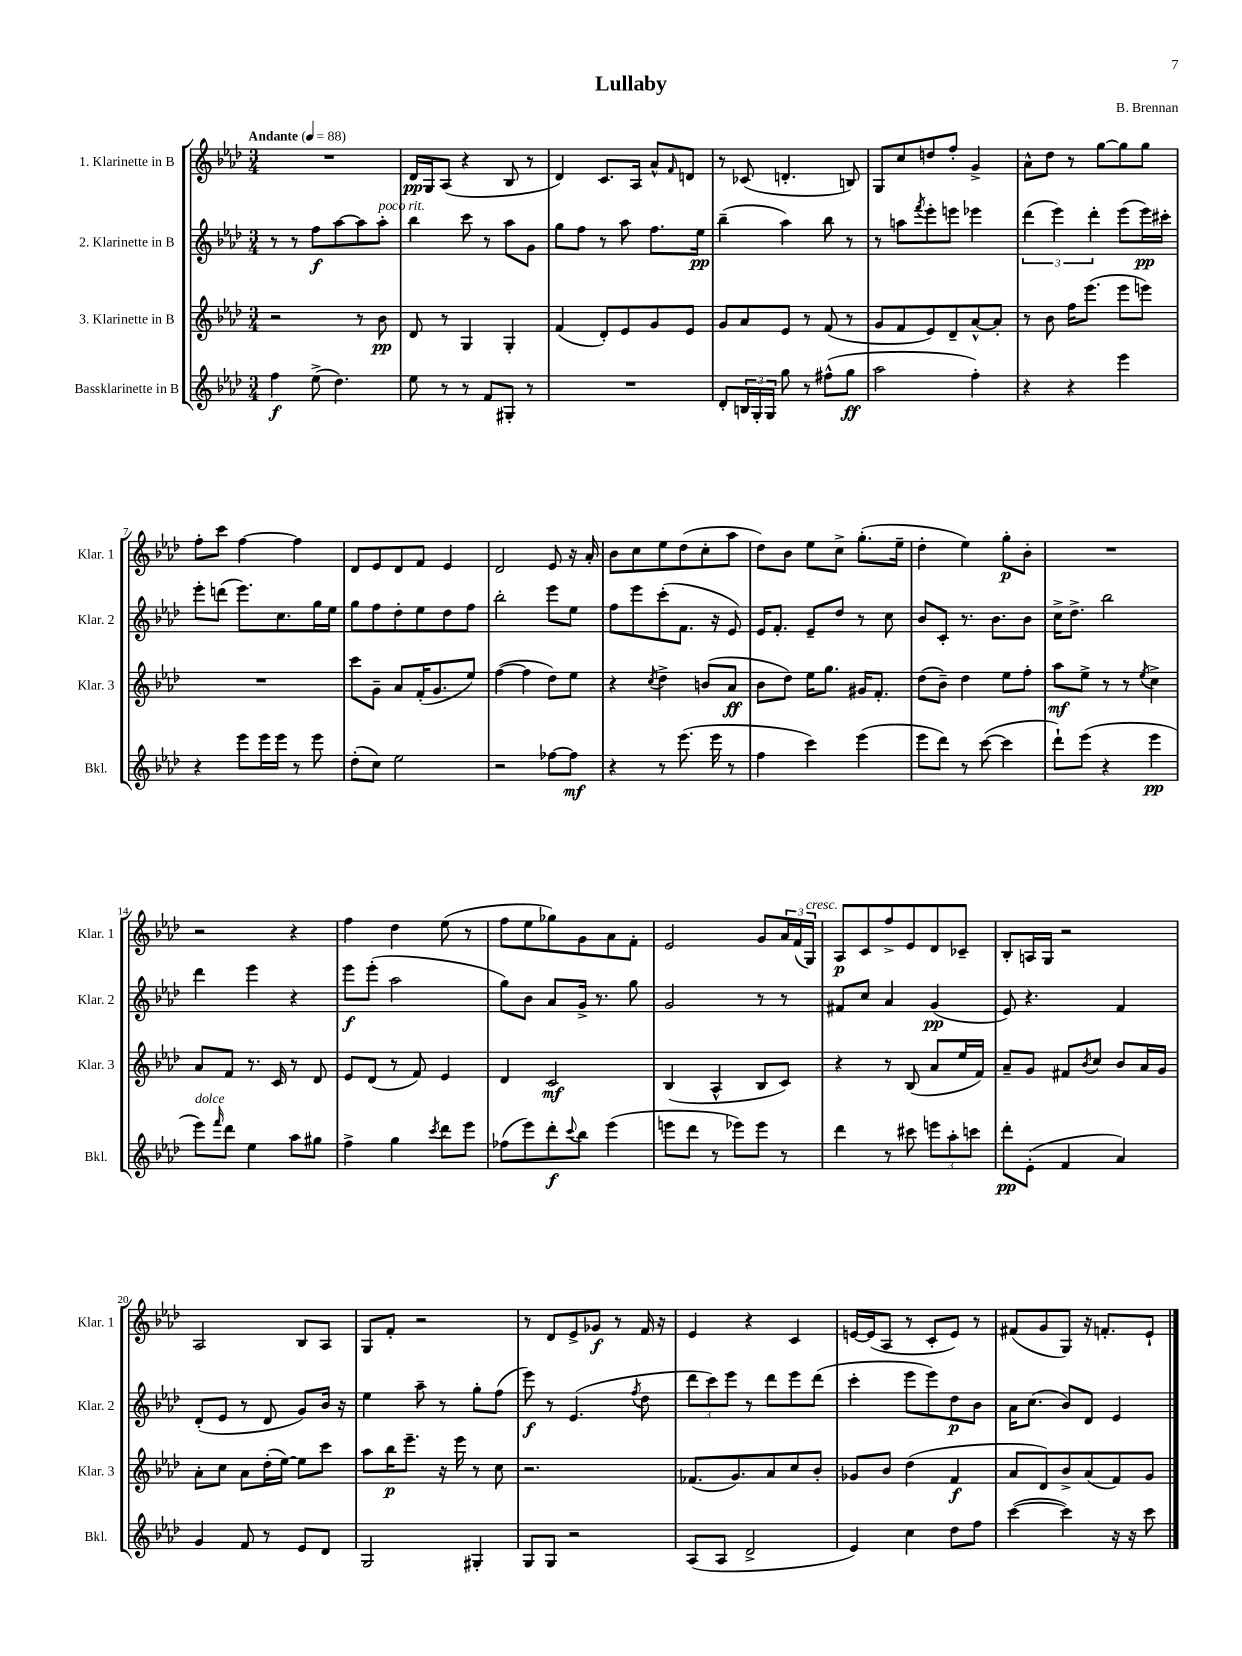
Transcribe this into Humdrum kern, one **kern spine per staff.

**kern	**dynam	**kern	**dynam	**kern	**dynam	**kern	**dynam
*part4	*part4	*part3	*part3	*part2	*part2	*part1	*part1
*staff4	*staff4	*staff3	*staff3	*staff2	*staff2	*staff1	*staff1
*I"Bassklarinette in B	*	*I"3. Klarinette in B	*	*I"2. Klarinette in B	*	*I"1. Klarinette in B	*
*I'Bkl.	*	*I'Klar. 3	*	*I'Klar. 2	*	*I'Klar. 1	*
*clefG2	*	*clefG2	*	*clefG2	*	*clefG2	*
*k[b-e-a-d-]	*	*k[b-e-a-d-]	*	*k[b-e-a-d-]	*	*k[b-e-a-d-]	*
*M3/4	*	*M3/4	*	*M3/4	*	*M3/4	*
*MM88	*	*MM88	*	*MM88	*	*MM88	*
=1	=1	=1	=1	=1	=1	=1	=1
!	!	!	!	!	!	!LO:TX:a:B:t=Andante	!
4ff\	f	2r	.	8r	.	2.r	.
.	.	.	.	8r	.	.	.
(8ee-^\	.	.	.	8ff\L	f	.	.
4.dd-\)	.	.	.	[8aa-\	.	.	.
.	.	8r	.	8aa-\]	.	.	.
!	!	!	!	!LO:TX:a:i:t=poco rit.	!	!	!
.	.	8b-\	pp	8aa-'\J	.	.	.
=2	=2	=2	=2	=2	=2	=2	=2
8ee-\	.	8d-/	.	4bb-\	.	16d-/LL	pp
.	.	.	.	.	.	16G/J	.
8r	.	8r	.	.	.	(8A-/J	.
8r	.	4G/	.	8ccc\	.	4r	.
8f/L	.	.	.	8r	.	.	.
8G#X'/J	.	4G'/	.	8aa-\L	.	8B-/	.
8r	.	.	.	8g\J	.	8r	.
=3	=3	=3	=3	=3	=3	=3	=3
2.r	.	(4f/	.	8gg\L	.	4d-/)	.
.	.	.	.	8ff\J	.	.	.
.	.	8d-'/L)	.	8r	.	8.c/L	.
.	.	8e-/	.	8aa-\	.	.	.
.	.	.	.	.	.	16A-/Jk	.
.	.	8g/	.	8.ff\L	.	8a-^^/L	.
.	.	.	.	.	.	16qqf/	.
.	.	8e-/J	.	.	.	8dn/J	.
.	.	.	.	16ee-\Jk	pp	.	.
=4	=4	=4	=4	=4	=4	=4	=4
8d-'/L	.	8g/L	.	(4bb-~\	.	8r	.
24Bn/L	.	8a-/	.	.	.	(8c-X/	.
24G'/	.	.	.	.	.	.	.
24G/JJ	.	.	.	.	.	.	.
8gg\	.	8e-/J	.	4aa-\)	.	4.dn'/	.
8r	.	8r	.	.	.	.	.
(8ff#X^^\L	.	(8f/	.	8bb-\	.	.	.
8gg\J	ff	8r	.	8r	.	8Bn/)	.
=5	=5	=5	=5	=5	=5	=5	=5
2aa-\	.	8g/L	.	8r	.	8G/L	.
.	.	8f/	.	8aan\L	.	8cc/	.
.	.	.	.	8qfff/	.	.	.
.	.	8e-/)	.	8eee-'\	.	8ddn/	.
.	.	8d-~/	.	8eeen\J	.	8ff'/J	.
4ff'\)	.	[8a-^^/	.	4eee-X\	.	4g^/	.
.	.	8a-'/J]	.	.	.	.	.
=6	=6	=6	=6	=6	=6	=6	=6
4r	.	8r	.	(6ddd-\	.	8a-^^\L	.
.	.	8b-\	.	.	.	8dd-\J	.
.	.	.	.	6eee-\)	.	.	.
4r	.	16ff\KL	.	.	.	8r	.
.	.	(8.eee-\J	.	.	.	.	.
.	.	.	.	6ddd-'\	.	.	.
.	.	.	.	.	.	[8gg\L	.
4eee-\	.	8eee-\L	.	(8eee-\L	.	8gg\]	.
.	.	8eeen\J)	.	16eee-\L)	pp	8gg\J	.
.	.	.	.	16ccc#X'\JJ	.	.	.
!!LO:LB:g=z
=7	=7	=7	=7	=7	=7	=7	=7
4r	.	2.r	.	8eee-'\L	.	8ff'\L	.
.	.	.	.	(8dddn\J	.	8ccc\J	.
8eee-\L	.	.	.	8.eee-\L)	.	[4ff\	.
16eee-\L	.	.	.	.	.	.	.
16eee-\JJ	.	.	.	8.cc\	.	.	.
8r	.	.	.	.	.	4ff\]	.
8eee-\	.	.	.	16gg\L	.	.	.
.	.	.	.	16ee-\JJ	.	.	.
=8	=8	=8	=8	=8	=8	=8	=8
(8dd-'\L	.	8ccc\L	.	8gg\L	.	8d-/L	.
8cc\J)	.	8g~\J	.	8ff\	.	8e-/	.
2ee-\	.	8a-/L	.	8dd-'\	.	8d-/	.
.	.	(16f'/K	.	8ee-\	.	8f/J	.
.	.	8.g/	.	.	.	.	.
.	.	.	.	8dd-\	.	4e-/	.
.	.	8ee-/J)	.	8ff\J	.	.	.
=9	=9	=9	=9	=9	=9	=9	=9
2r	.	([4ff\	.	2bb-'\	.	2d-/	.
.	.	4ff\]	.	.	.	.	.
[8ff-X\L	.	8dd-\L)	.	8eee-\L	.	8e-/	.
8ff-\J]	mf	8ee-\J	.	8ee-\J	.	16r	.
.	.	.	.	.	.	16a-'/	.
=10	=10	=10	=10	=10	=10	=10	=10
4r	.	4r	.	8ff\L	.	8b-\L	.
.	.	.	.	8eee-\	.	8cc\	.
.	.	8qcc/	.	.	.	.	.
8r	.	4dd-^\	.	(8ccc'\	.	8ee-\	.
(8.eee-\	.	.	.	8.f\J	.	(8dd-\	.
.	.	(8bn/L	.	.	.	8cc'\	.
16eee-\	.	.	.	16r	.	.	.
8r	.	8a-/J	ff	8e-/)	.	8aa-\J	.
=11	=11	=11	=11	=11	=11	=11	=11
4ff\	.	8b-\L	.	16e-/KL	.	8dd-\L)	.
.	.	.	.	8.f'/J	.	.	.
.	.	8dd-\J)	.	.	.	8b-\J	.
4ccc\)	.	16ee-\KL	.	8e-~/L	.	8ee-\L	.
.	.	8.gg\J	.	.	.	.	.
.	.	.	.	8dd-/J	.	8cc^\J	.
(4eee-\	.	16g#X/KL	.	8r	.	(8.gg'\L	.
.	.	8.f'/J	.	.	.	.	.
.	.	.	.	8cc\	.	.	.
.	.	.	.	.	.	16ee-~\Jk	.
=12	=12	=12	=12	=12	=12	=12	=12
8eee-\L	.	(8dd-\L	.	8b-/L	.	4dd-'\	.
8ddd-\J)	.	8b-~\J)	.	8c'/J	.	.	.
8r	.	4dd-\	.	8.r	.	4ee-\)	.
([8ccc\	.	.	.	.	.	.	.
.	.	.	.	8.b-\L	.	.	.
4ccc\]	.	8ee-\L	.	.	.	8gg'\L	p
.	.	8ff'\J	.	8b-\J	.	8b-'\J	.
=13	=13	=13	=13	=13	=13	=13	=13
8ddd-`\L)	.	8aa-\L	mf	16cc^\KL	.	2.r	.
.	.	.	.	8.dd-^\J	.	.	.
(8eee-\J	.	8ee-^\J	.	.	.	.	.
4r	.	8r	.	2bb-\	.	.	.
.	.	8r	.	.	.	.	.
.	.	8qee-/	.	.	.	.	.
4eee-\	pp	4cc^\	.	.	.	.	.
!!LO:LB:g=z
=14	=14	=14	=14	=14	=14	=14	=14
!LO:TX:a:i:t=dolce	!	!	!	!	!	!	!
8eee-\L)	.	8a-/L	.	4ddd-\	.	2r	.
16qqfff/	.	.	.	.	.	.	.
8ddd-\J	.	8f/J	.	.	.	.	.
4ee-\	.	8.r	.	4eee-\	.	.	.
.	.	16c/	.	.	.	.	.
8aa-\L	.	8r	.	4r	.	4r	.
8gg#X\J	.	8d-/	.	.	.	.	.
=15	=15	=15	=15	=15	=15	=15	=15
4ff^\	.	8e-/L	.	8eee-\L	f	4ff\	.
.	.	(8d-/J	.	(8eee-'\J	.	.	.
4gg\	.	8r	.	2aa-\	.	4dd-\	.
.	.	8f/)	.	.	.	.	.
8qccc/	.	.	.	.	.	.	.
8ddd-\L	.	4e-/	.	.	.	(8ee-\	.
8eee-\J	.	.	.	.	.	8r	.
=16	=16	=16	=16	=16	=16	=16	=16
(8ff-X\L	.	4d-/	.	8gg\L)	.	8ff\L	.
8eee-\)	.	.	.	8b-\J	.	8ee-\	.
8ddd-'\	f	2c/	mf	8a-/L	.	8gg-X\)	.
8qqccc/	.	.	.	.	.	.	.
8bb-\J	.	.	.	16g^/Jk	.	8g\	.
.	.	.	.	8.r	.	.	.
(4eee-\	.	.	.	.	.	8a-\	.
.	.	.	.	8gg\	.	8f'\J	.
=17	=17	=17	=17	=17	=17	=17	=17
8eeen\L	.	(4B-/	.	2g/	.	2e-/	.
8ddd-\J	.	.	.	.	.	.	.
8r	.	4A-^^/	.	.	.	.	.
8eee-X\L)	.	.	.	.	.	.	.
8eee-\J	.	8B-/L	.	8r	.	8g/L	.
8r	.	8c/J)	.	8r	.	24a-/L	.
.	.	.	.	.	.	(24f/	.
!	!	!	!	!	!	!LO:TX:a:i:t=cresc.	!
.	.	.	.	.	.	24G/JJ)	.
=18	=18	=18	=18	=18	=18	=18	=18
4ddd-\	.	4r	.	8f#X/L	.	8A-/L	p
.	.	.	.	8cc/J	.	8c/	.
8r	.	8r	.	4a-/	.	8ff^/	.
8ccc#X\	.	(8B-/	.	.	.	8e-/	.
12eeen\L	.	8a-/L	.	(4g/	pp	8d-/	.
12aa-'\	.	.	.	.	.	.	.
.	.	16ee-/L	.	.	.	8c-X~/J	.
12cccn\J	.	.	.	.	.	.	.
.	.	16f/JJ)	.	.	.	.	.
=19	=19	=19	=19	=19	=19	=19	=19
8ddd-'\L	pp	8a-~/L	.	8e-/)	.	8B-'/L	.
(8e-'\J	.	8g/J	.	4.r	.	16An/L	.
.	.	.	.	.	.	16G/JJ	.
4f/	.	8f#X/L	.	.	.	2r	.
.	.	8qb-/	.	.	.	.	.
.	.	8cc/J	.	.	.	.	.
4a-/)	.	8b-/L	.	4f/	.	.	.
.	.	16a-/L	.	.	.	.	.
.	.	16g/JJ	.	.	.	.	.
!!LO:LB:g=z
=20	=20	=20	=20	=20	=20	=20	=20
4g/	.	8a-'\L	.	(8d-'/L	.	2A-/	.
.	.	8cc\J	.	8e-/J	.	.	.
8f/	.	8a-\L	.	8r	.	.	.
8r	.	(16dd-'\L	.	8d-/	.	.	.
.	.	[16ee-\JJ)	.	.	.	.	.
8e-/L	.	8ee-\L]	.	8g/L)	.	8B-/L	.
8d-/J	.	8ccc\J	.	16b-/Jk	.	8A-/J	.
.	.	.	.	16r	.	.	.
=21	=21	=21	=21	=21	=21	=21	=21
2G/	.	8aa-\L	.	4ee-\	.	8G/L	.
.	.	16bb-\K	p	.	.	8f'/J	.
.	.	8.eee-~\J	.	.	.	.	.
.	.	.	.	8aa-~\	.	2r	.
.	.	16r	.	8r	.	.	.
.	.	16eee-\	.	.	.	.	.
4G#X'/	.	8r	.	8gg'\L	.	.	.
.	.	8cc\	.	(8ff\J	.	.	.
=22	=22	=22	=22	=22	=22	=22	=22
8G/L	.	2.r	.	8eee-\)	f	8r	.
8G/J	.	.	.	8r	.	8d-/L	.
2r	.	.	.	(4.e-/	.	8e-^/	.
.	.	.	.	.	.	8g-X/J	f
.	.	.	.	.	.	8r	.
.	.	.	.	8qff/	.	.	.
.	.	.	.	8dd-\	.	16f/	.
.	.	.	.	.	.	16r	.
=23	=23	=23	=23	=23	=23	=23	=23
(8A-/L	.	(8.f-X/L	.	12ddd-\L	.	4e-/	.
.	.	.	.	12ccc\)	.	.	.
8A-/J	.	.	.	.	.	.	.
.	.	.	.	12eee-\J	.	.	.
.	.	8.g/)	.	.	.	.	.
2d-^/	.	.	.	8r	.	4r	.
.	.	8a-/	.	8ddd-\L	.	.	.
.	.	8cc/	.	8eee-\	.	4c/	.
.	.	8b-'/J	.	(8ddd-\J	.	.	.
=24	=24	=24	=24	=24	=24	=24	=24
4e-/)	.	8g-X/L	.	4ccc'\	.	[16en/LL	.
.	.	.	.	.	.	(16e/J]	.
.	.	8b-/J	.	.	.	8A-/J	.
4cc\	.	(4dd-\	.	8eee-\L	.	8r	.
.	.	.	.	8eee-\)	.	8c'/L	.
8dd-\L	.	4f/	f	8dd-\	p	8e/J)	.
8ff\J	.	.	.	8b-\J	.	8r	.
=25	=25	=25	=25	=25	=25	=25	=25
([4ccc\	.	8a-/L	.	16a-\KL	.	(8f#X/L	.
.	.	.	.	(8.cc\J	.	.	.
.	.	8d-/)	.	.	.	8g/	.
4ccc\])	.	8b-^/	.	8b-/L)	.	8G/J)	.
.	.	(8a-/	.	8d-/J	.	16r	.
.	.	.	.	.	.	8.fn'/L	.
16r	.	8f/)	.	4e-/	.	.	.
16r	.	.	.	.	.	.	.
8ccc\	.	8g/J	.	.	.	8e-`/J	.
==	==	==	==	==	==	==	==
*-	*-	*-	*-	*-	*-	*-	*-
